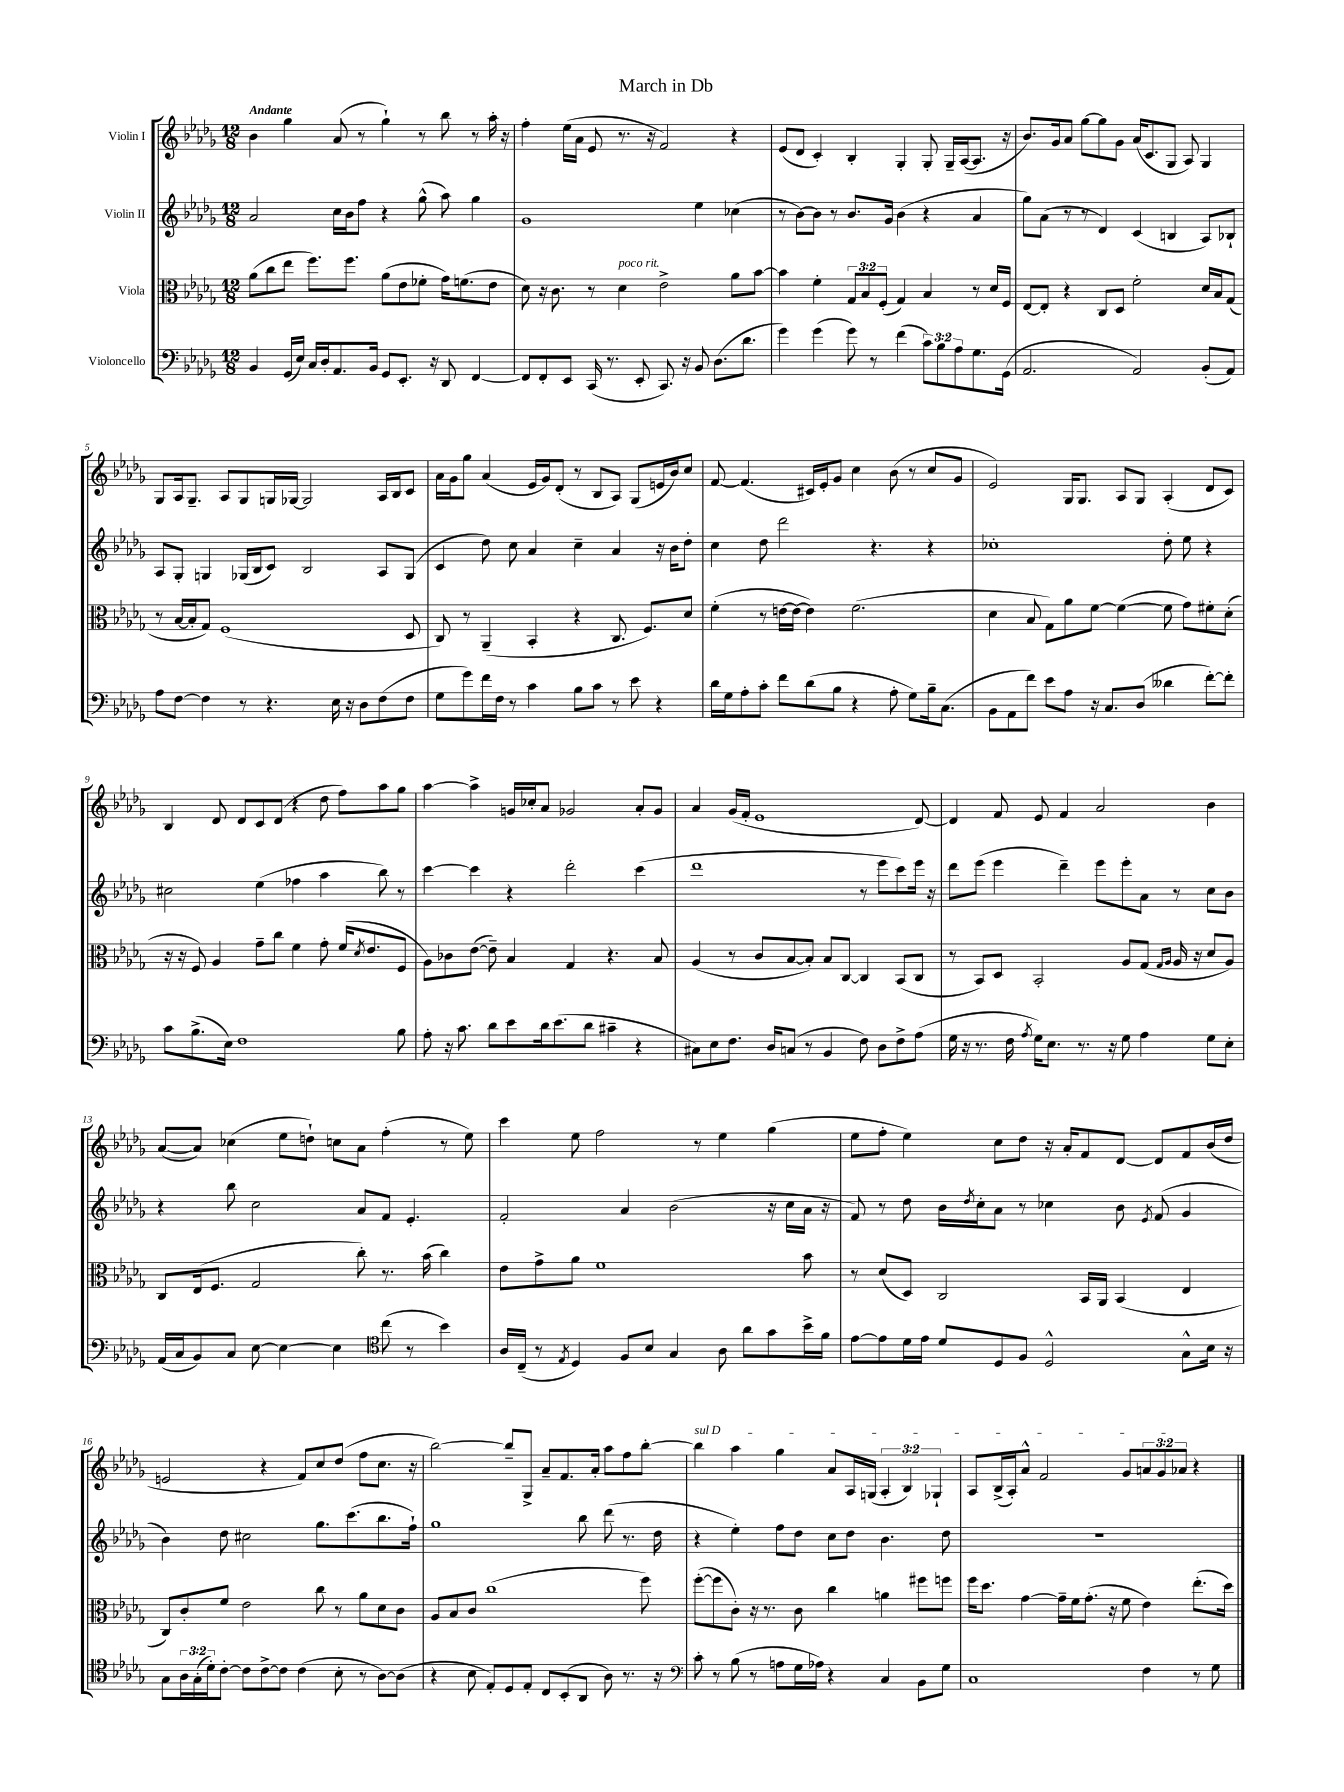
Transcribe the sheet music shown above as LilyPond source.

\header { title = "March in Db" }
<<
\new StaffGroup <<
\new Staff = "s0" \with { instrumentName = "Violin I" } {
    \clef treble \key des \major \numericTimeSignature \time 12/8 \override Staff.TupletNumber.text = #tuplet-number::calc-fraction-text \tempo "Andante"
    bes'4 ges''4 aes'8( r8 ges''4-!) r8 bes''8 r8 aes''16-. r16 |
    f''4-. ees''16( aes'16 ees'8 r8. r16 f'2) r4 |
    ees'8( des'8 c'4-.) bes4-. ges4-. ges8-. ges16-- aes16~( aes8. r16 |
    bes'8.) ges'16 aes'8 ges''8~ ges''8 ges'8 aes'16( c'8. ges8 aes8) ges4 |
    ges8 aes16 ges8.-- aes8 ges8 g16 ges16~ ges2 aes16 bes16 c'8 |
    aes'16 ges'16 ges''8 aes'4( ees'16 ges'16) des'8-.( r8 bes8 aes8) ges8( e'16 bes'16) c''8 |
    f'8~ f'4.( cis'16) ees'16-. ges'8 c''4 bes'8( r8 c''8 ges'8 |
    ees'2) ges16 ges8. aes8 ges8 aes4-.( des'8 c'8) |
    bes4 des'8 des'8 c'8 des'8( r4 des''8 f''8) aes''8 ges''8 |
    aes''4~ aes''4-> g'16 ces''16-. aes'8 ges'2 aes'8-. ges'8 |
    aes'4 ges'16( f'16-. ees'1 des'8~) |
    des'4 f'8 ees'8 f'4 aes'2 bes'4 |
    aes'8~( aes'8) ces''4( ees''8 d''8-!) c''8 aes'8 f''4-.( r8 ees''8) |
    c'''4 ees''8 f''2 r8 ees''4 ges''4( |
    ees''8 f''8-. ees''4) c''8 des''8 r16 aes'16-. f'8 des'8~ des'8 f'8 bes'16( des''16 |
    e'2 r4 f'8) c''8 des''8( f''8 c''8. r16 |
    bes''2~) bes''8-- ges8-> aes'8-- f'8. aes'16-. aes''8 f''8 bes''8~-. |
    \once \override TextSpanner.bound-details.left.text = \markup { \italic "sul D" } bes''4\startTextSpan aes''4 ges''4 aes'8 aes16 g16( \tuplet 3/2 { aes4-. bes4) ges4-! } |
    aes8 bes16->( aes16-.) aes'8-^ f'2 ges'8 \tuplet 3/2 { a'8 ges'8 aes'8\stopTextSpan } r4 \bar "|." |
}
\new Staff = "s1" \with { instrumentName = "Violin II" } {
    \clef treble \key des \major \numericTimeSignature \time 12/8
    aes'2 c''16 bes'16 f''8 r4 ges''8-^( aes''8) ges''4 |
    ges'1 ees''4 ces''4( |
    r8 bes'8~) bes'8 r8 bes'8. ges'16 bes'4( r4 aes'4 |
    ges''8) aes'8( r8 r8 des'4) c'4( b4 aes8) bes8-! |
    aes8 ges8-. g4 ges16( bes16 c'8) bes2 aes8 ges8( |
    c'4 des''8) c''8 aes'4 c''4-- aes'4 r16 bes'16 des''8-. |
    c''4 des''8 des'''2 r4. r4 |
    ces''1-. des''8-. ees''8 r4 |
    cis''2 ees''4( fes''4 aes''4 bes''8) r8 |
    c'''4~ c'''4 r4 des'''2-. c'''4( |
    des'''1 r8 ees'''8 c'''8) ees'''16 r16 |
    des'''8 ees'''8( ees'''4 des'''4--) ees'''8 ees'''8-. aes'8 r8 c''8 bes'8 |
    r4 bes''8 c''2 aes'8 f'8 ees'4.-. |
    f'2-. aes'4 bes'2( r16 c''16 aes'16 r16 |
    f'8) r8 des''8 bes'16 \acciaccatura { des''8 } c''16-. aes'8 r8 ces''4 bes'8 \acciaccatura { ees'8 } f'8( ges'4 |
    bes'4) des''8 cis''2 ges''8. c'''8.( bes''8. f''16-!) |
    ges''1 bes''8 des'''8( r8. des''16 |
    r4 ees''4-.) f''8 des''8 c''8 des''8 bes'4. des''8 |
    R1. \bar "|." |
}
\new Staff = "s2" \with { instrumentName = "Viola" } {
    \clef alto \key des \major \numericTimeSignature \time 12/8 \override Staff.TupletNumber.text = #tuplet-number::calc-fraction-text
    aes'8( c''8 ees''8 f''8.) f''8. aes'8( ees'8 fes'8-. ges'16) f'8.( ees'8 |
    des'8) r16 c'8. r8 des'4^\markup { \italic "poco rit." } ees'2-> aes'8 bes'8~ |
    bes'4 f'4-. \tuplet 3/2 { ges8 bes8 f8-.( } ges4) bes4 r8 des'16 f16 |
    ees8~ ees8-. r4 c8 des8 f'2-. des'16 bes16 ges8( |
    r8 bes16~ bes16-. ges8) f1( des8 |
    c8) r8 aes,4--( bes,4-. r4 c8. f8.) des'8 |
    f'4-.( r8 e'16~ e'16~ e'4) f'2.( |
    des'4 bes8 ges8) aes'8 f'8~ f'4~( f'8 ges'8) fis'8-. des'8-.( |
    r16 r16 f8) aes4 ges'8-- c''8 f'4 ges'8-. f'16( \acciaccatura { des'8 } ees'8. f8 |
    aes8) ces'8 ees'8~( ees'8--) bes4 ges4 r4. bes8 |
    aes4( r8 c'8 bes8~ bes8-.) bes8 c8~ c4 bes,8( c8 |
    r8 bes,8) des8 bes,2-. aes8 ges8( \grace { ges16 aes16 } aes16 r16 des'8 aes8) |
    c8 ees16( f8. ges2 c''8-.) r8. bes'16( c''4) |
    ees'8 ges'8-> aes'8 f'1 bes'8 |
    r8 des'8( des8) c2 bes,16 aes,16 bes,4( ees4 |
    c8) c'8-. f'8 ees'2 c''8 r8 aes'8 des'8 c'8 |
    aes8 bes8 c'8 c''1( f''8) |
    f''8~-.( f''8 c'8-.) r16 r8. c'8 c''4 a'4 fis''8 f''8 |
    f''16 des''8. ges'4~ ges'16-- f'16 ges'8.-.( r16 f'8 ees'4) ees''8.-.( des''16) \bar "|." |
}
\new Staff = "s3" \with { instrumentName = "Violoncello" } {
    \clef bass \key des \major \numericTimeSignature \time 12/8 \override Staff.TupletNumber.text = #tuplet-number::calc-fraction-text
    bes,4 ges,16( ees16) c16 des16-. aes,8. bes,16 ges,8 ees,8.-. r16 des,8 f,4~ |
    f,8 f,8-. ees,8 c,16( r8. ees,8-. c,8.) r16 bes,8 des8.( des'8. |
    ges'4) ges'4( ges'8) r8 f'4( \tuplet 3/2 { c'8) bes8 aes8 } ges8. ges,16( |
    aes,2. aes,2) bes,8-.( aes,8) |
    aes8 f8~ f4 r8 r4. ees16 r16 des8 f8( f8 |
    ges8 ges'8) f'16 f16 r8 c'4 bes8 c'8 r8 ees'8 r4 |
    des'16 ges16 aes8-. c'8-. f'8 des'8( bes8 r4 aes8-. ges8) bes16-- c8.( |
    bes,8 aes,8 f'8) ees'8 aes8 r16 c8. des8( deses'4 f'8~-.) f'8-. |
    c'8 bes8.->( ees16) f1 bes8 |
    aes8-. r16 c'8. des'8 ees'8 des'16 ees'8.( des'8 cis'4-- r4 |
    cis8) ees8 f8. des16 c8( r8 bes,4 f8) des8 f8-> aes8( |
    ges16 r16 r8. f16 \acciaccatura { aes8 } ges16) ees8. r8. r16 ges8 aes4 ges8 ees8-. |
    aes,16( c16 bes,8) c8 ees8~ ees4~ ees4 \clef tenor c''8( r8 bes'4) |
    aes16 c16--( r8 \acciaccatura { ees8 } des4) f8 bes8 ges4 aes8 aes'8 ges'8 bes'16-> f'16 |
    ees'8~ ees'8 des'16 ees'16 des'8 des8 f8 des2-^ ges8-^ bes16 r16 |
    ges8 \tuplet 3/2 { aes16 ges16-.( des'16-.) } c'8~-. c'8 c'8~-> c'8 c'4( bes8-. r8 aes8~) aes8( |
    r4 bes8 ees8-.) des8 ees8-. c8 bes,8-.( aes,8 aes8) r8. r16 |
    \clef bass c'8-. r8 bes8( r8 a8 ges16 aes16) r4 c4 bes,8 ges8 |
    c1 f4 r8 ges8 \bar "|." |
}
>>
>>
